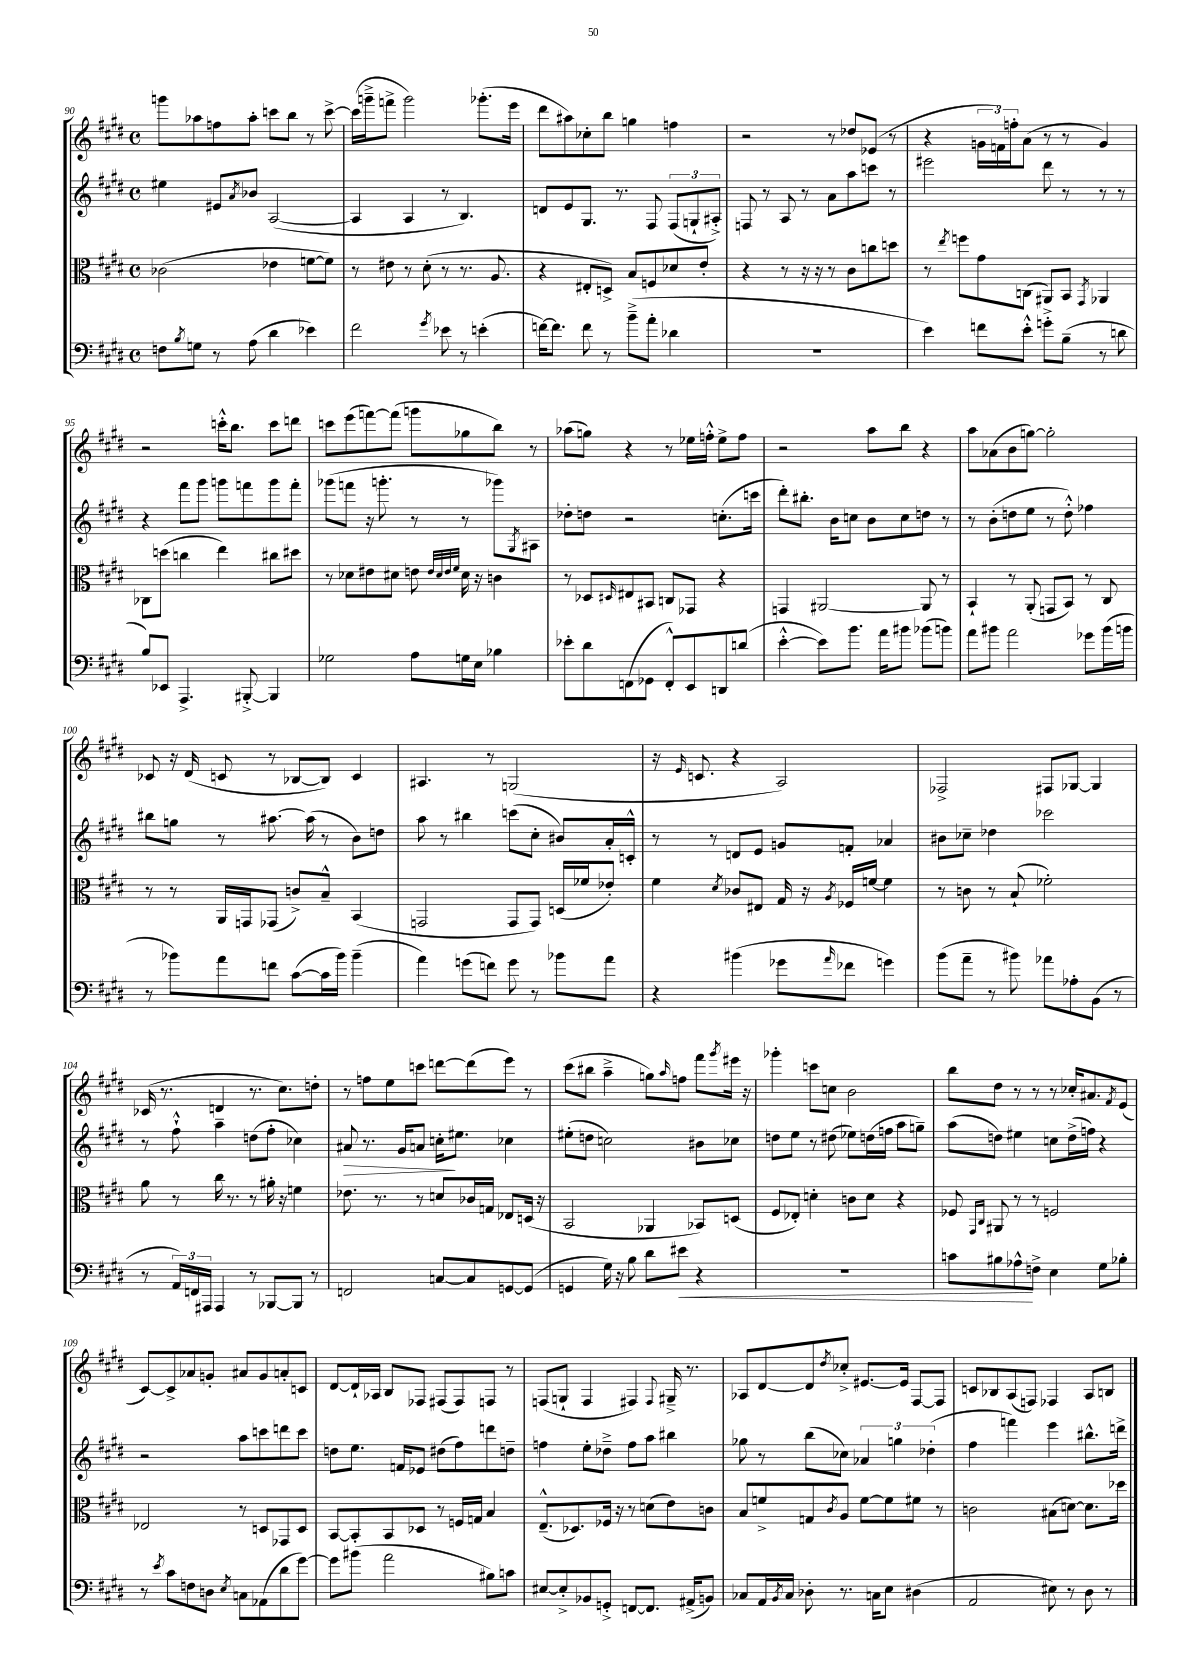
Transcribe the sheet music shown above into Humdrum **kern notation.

**kern	**dynam	**kern	**kern	**dynam	**kern
*part4	*part4	*part3	*part2	*part2	*part1
*staff4	*staff4	*staff3	*staff2	*staff2	*staff1
*clefF4	*	*clefC3	*clefG2	*	*clefG2
*k[f#c#g#d#]	*	*k[f#c#g#d#]	*k[f#c#g#d#]	*	*k[f#c#g#d#]
*M4/4	*	*M4/4	*M4/4	*	*M4/4
*met(c)	*	*met(c)	*met(c)	*	*met(c)
=90	=90	=90	=90	=90	=90
8Fn\L	.	(2c-X\	4ee#X\	.	8gggn\L
8qB/	.	.	.	.	.
8Gn\J	.	.	.	.	8aa-X\
8r	.	.	8e#X/L	.	8ffn\
.	.	.	8qa/	.	.
(8A\	.	.	8b-X/J	.	8aa-'\J
4d#\	.	4e-X\	([2A/	.	8cccn\L
.	.	.	.	.	8bb\J
4e-X\)	.	[8fn\L	.	.	8r
.	.	8f\J])	.	.	[8ccc^\
=91	=91	=91	=91	=91	=91
2f#\	.	8r	4A/]	.	(16ccc\LL]
.	.	.	.	.	16gggn~^\J
.	.	8e#X\	.	.	8fffn^\J
.	.	8r	4A/	.	2ggg\)
.	.	(8d#'\	.	.	.
8qg#/	.	.	.	.	.
8e-X\	.	8r	8r	.	.
8r	.	8.r	4.B/)	.	.
(4en'\	.	.	.	.	(8.ggg-X'\L
.	.	8.A/	.	.	.
.	.	.	.	.	16eee\Jk
=92	=92	=92	=92	=92	=92
[16fn\KL)	.	4r	8dn/L	.	8ddd#\L
8.f\J]	.	.	.	.	.
.	.	.	8e/	.	8aa#X\)
8f\	.	8E#X'/L	8.G#/J	.	8cc-X'\
8r	.	8Dn^/J)	.	.	8bb\J
.	.	.	8.r	.	.
(8b~^\L	.	8B/L	.	.	4ggn\
8a'\J	.	8Fn/	8F#/	.	.
4d-X\	.	8d-X/	(12F#/L	.	4ffn\
.	.	.	12Gn`/	.	.
.	.	8e'/J	.	.	.
.	.	.	12A#X'^/J)	.	.
=93	=93	=93	=93	=93	=93
1r	.	4r	8Fn/	.	2r
.	.	.	8r	.	.
.	.	8r	8A/	.	.
.	.	16r	8r	.	.
.	.	16r	.	.	.
.	.	8r	8a\L	.	8r
.	.	8c#\L	8aa\	.	8dd-X/L
.	.	8ccn\	8cccn\J	.	(8e-X/J
.	.	8ddn\J	8r	.	8r
=94	=94	=94	=94	=94	=94
4e\)	.	8r	2eee#X\	.	4r
.	.	8qee/	.	.	.
.	.	8ffn\L	.	.	.
8fn\L	.	8g#\	.	.	24gn\LL
.	.	.	.	.	24fn\)
.	.	.	.	.	24ffn'\J
8e'^^\J	.	(8Cn\J	.	.	(8a\J
8gn'^\L	.	8AA#X/L)	8ddd#\	.	8r
(8B~\J	.	8BB/J	8r	.	8r
.	.	8qGG#/	.	.	.
8r	.	4AA-X/	8r	.	4g/)
8dn\	.	.	8r	.	.
!!LO:LB:g=z
=95	=95	=95	=95	=95	=95
8B/L)	.	8C-X\L	4r	.	2r
8EE-X/J	.	(8ddn\J	.	.	.
4.AAA^/	.	4ccn\	8fff#\L	.	.
.	.	.	8ggg#\J	.	.
.	.	4ee\)	8gggn\L	.	16cccn'^^\KL
.	.	.	.	.	8.bb\J
[8BBB#X'^/	.	.	8fffn\	.	.
4BBB#/]	.	8cc#X\L	8ggg\	.	8ccc\L
.	.	8dd#X\J	8fff'\J	.	8dddn\J
=96	=96	=96	=96	=96	=96
2G-X\	.	8r	(8ggg-X\L	.	8cccn\L
.	.	8d-X\L	8fffn\J	.	(8eee\
.	.	8e#X\	16r	.	[8fffn\)
.	.	.	8.gggn'\	.	.
.	.	8d#X\J	.	.	(8fff\J]
8A\L	.	8en\	8r	.	8gggn\L
.	.	32qqe/LLL	.	.	.
.	.	32qqd#/	.	.	.
.	.	32qqe/	.	.	.
.	.	32qqf#/JJJ	.	.	.
16Gn\L	.	16d#\	8r	.	8gg-X\
16E\JJ	.	16r	.	.	.
4B-X\	.	4cn\	8ggg-X\L)	.	8bb\J)
.	.	.	8qG#/	.	.
.	.	.	8A#X\J	.	8r
=97	=97	=97	=97	=97	=97
8e-X'\L	.	8r	8dd-X'\L	.	(8aa-X\L
8d#\	.	8D-X/L	8ddn\J	.	8ggn\J)
.	.	16qqD#X/	.	.	.
(8FFn\	.	8E#X/	2r	.	4r
8GG-X\J	.	8BB#X/J	.	.	.
8FF'^^/L)	.	8Cn/L	.	.	8r
8EE/	.	8GG-X/J	.	.	16ee-X\LL
.	.	.	.	.	16ffn'^^\JJ
8DDn/	.	4r	(8.ccn'\L	.	8ee-^\L
(8dn/J	.	.	.	.	8ff\J
.	.	.	16cccn\Jk	.	.
=98	=98	=98	=98	=98	=98
[4e'^^\	.	4GGn/	8ddd#'\L)	.	2r
.	.	.	8.bb#X'\J	.	.
8e\L])	.	[2AA#X/	.	.	.
.	.	.	16b\KL	.	.
8.b\J	.	.	8ccn\J	.	.
.	.	.	8b\L	.	8aa\L
16a\KL	.	.	.	.	.
8b#X\J	.	.	8cc\	.	8bb\J
(8b-X\L	.	8AA#/]	8ddn\J	.	4r
8bn\J)	.	8r	8r	.	.
=99	=99	=99	=99	=99	=99
8a\L	.	4BB`/	8r	.	8aa\L
8b#X\J	.	.	(8b'\L	.	(8a-X\
2a\	.	8r	8ddn\	.	8b\
.	.	(8AA'/	8ee\J	.	[8ggn\J)
.	.	8GGn/L	8r	.	2gg'\]
.	.	8BB/J)	8dd'^^\)	.	.
8g-X\L	.	8r	4ff-X\	.	.
(16b#\L	.	8C#/	.	.	.
16bn\JJ	.	.	.	.	.
!!LO:LB:g=z
=100	=100	=100	=100	=100	=100
8r	.	8r	8bb#X\L	.	8c-X/
8b-X\L)	.	8r	8ggn\J	.	16r
.	.	.	.	.	(16d#/
8a\	.	16AA/LL	8r	.	8cn/
.	.	16GGn/J	.	.	.
8fn\J	.	(8GG-X/J	[8.aa#X\	.	8r
([8c#\L	.	8cn^/L)	.	.	[8B-X/L
.	.	.	(16aa#\]	.	.
16c#\L]	.	8B~^^/J	8r	.	8B-/J])
16b-\JJ)	.	.	.	.	.
(4b-~\	.	(4BB/	8b\L)	.	4c/
.	.	.	8ddn\J	.	.
=101	=101	=101	=101	=101	=101
4a\)	.	2GGn/	8aa\	.	4.A#X/
.	.	.	8r	.	.
(8gn\L	.	.	4bb#X\	.	.
8fn\J)	.	.	.	.	8r
8g\	.	8GG/L	(8cccn\L	.	(2Gn/
8r	.	8GG/J)	8cc#'\J	.	.
8b-X\L	.	(16Dn/LL	8b#X/L)	.	.
.	.	16f-X/J	.	.	.
8a\J	.	8e-X'/J)	16a'/L	.	.
.	.	.	16cn'^^/JJ	.	.
=102	=102	=102	=102	=102	=102
4r	.	4f#\	8r	.	16r
.	.	.	.	.	16qqe/
.	.	.	.	.	8.cn/
.	.	.	8r	.	.
.	.	8qd#/	.	.	.
(4b#X\	.	8c-X/L	8dn/L	.	4r
.	.	8E#X/J	8e/J	.	.
8g-X\L	.	16G#/	8gn/L	.	2A/)
.	.	16r	.	.	.
16qqa/	.	8qA/	.	.	.
8f-X\J	.	16F-X/LL	8fn'/J	.	.
.	.	[16fn/JJ	.	.	.
4gn\)	.	4f\]	4a-X/	.	.
=103	=103	=103	=103	=103	=103
(8b\L	.	8r	8b#X\L	.	2F-X^/
8a~\J	.	8cn\	8cc-X~\J	.	.
8r	.	8r	4dd-X\	.	.
8b#X\)	.	(8B`/	.	.	.
8a-X\L	.	2f-X'\)	2ccc-X\	.	8F#X/L
8A-X'\	.	.	.	.	[8G-X/J
(8BB\J	.	.	.	.	4G-/]
8r	.	.	.	.	.
!!LO:LB:g=z
=104	=104	=104	=104	=104	=104
8r	.	8a\	8r	.	(16c-X/
.	.	.	.	.	8.r
24AA/LL)	.	8r	8ff#`^^\	.	.
24FFn/	.	.	.	.	.
24AAA#X/JJ	.	.	.	.	.
4AAA#/	.	16cc#\	4aa~\	.	4dn/
.	.	8.r	.	.	.
8r	.	8r	(8ddn\L	.	8.r
[8BBB-X/L	.	16a#X'\	8ff#'\J	.	.
.	.	16r	.	.	8.cc#\L)
8BBB-/J]	.	4fn\	4cc-X\)	.	.
8r	.	.	.	.	8ddn'\J
=105	=105	=105	=105	=105	=105
!	!	!	!	!LO:HP:b	!
2FFn/	.	8.e-X\	8a#X/	>	8r
.	.	.	8.r	.	8ffn\L
.	.	8.r	.	.	.
.	.	.	.	.	8ee\
.	.	.	16g#/KL	.	.
.	.	8r	8an/J	.	8cccn\J
[8Cn/L	.	8dn/L	16ccn'\KL	.	[8dddn\L
.	.	.	8.ee#X\J	]	.
8C/]	.	16c-X/L	.	.	(8ddd\]
.	.	16Gn/JJ	.	.	.
[8GGn/	.	8E-X/L	4cc-X\	.	8eee\J)
(8GG/J]	.	(16Dn/Jk	.	.	8r
.	.	16r	.	.	.
=106	=106	=106	=106	=106	=106
4GGn/	.	2BB/	(8ee#X'\L	.	(8ccc#\L
.	.	.	8ddn\J	.	8bb#X\J
16G#\)	.	.	2ccn\)	.	4aa~^\
16r	.	.	.	.	.
8B\	.	.	.	.	.
8d#\L	.	4AA-X/	.	.	8ggn\L)
.	.	.	.	.	16qqaa/
!	!LO:HP:b	!	!	!	!
8e#X\J	<	.	.	.	8ffn\J
4r	.	8BB-X/L)	8b#X\L	.	8fff#\L
.	.	.	.	.	8qggg#/
.	.	(8Dn/J	8cc-X\J	.	16eee#X\Jk
.	.	.	.	.	16r
=107	=107	=107	=107	=107	=107
1r	.	8F#/L	8ddn\L	.	4ggg-X'\
.	.	8E-X'/J)	8ee\J	.	.
.	.	4dn'\	8r	.	8cccn\L
.	.	.	(8dd#X\	.	8ccn\J
.	.	8cn\L	8ee-X\L)	.	2b\
.	.	8d\J	(16ddn\L	.	.
.	.	.	16ffn\JJ	.	.
.	.	4r	8aa\L	.	.
.	.	.	8ggn~\J)	.	.
=108	=108	=108	=108	=108	=108
8cn\L	.	8F-X/	(8aa\L	.	8bb\L
.	.	16qqGG#/LL	.	.	.
.	.	16qqC#/JJ	.	.	.
8B#X\	.	8AA#X/	8ddn\J)	.	8dd#\J
8A-X^^\	.	8r	4ee#X\	.	8r
8Fn^\J	[	8r	.	.	8r
4E\	.	2Fn/	8ccn\L	.	8r
.	.	.	(16dd^\L	.	16cc-X'/KL
.	.	.	16ffn\JJ)	.	8.a#X/
8G#\L	.	.	4r	.	.
.	.	.	.	.	8qf#/
8B-X'\J	.	.	.	.	(8e/J
!!LO:LB:g=z
=109	=109	=109	=109	=109	=109
8r	.	2E-X/	2r	.	[8c#/L)
8qe/	.	.	.	.	.
8c#\L	.	.	.	.	8c#^/]
8Fn\	.	.	.	.	8a-X/
8Dn\J	.	.	.	.	8gn'/J
8qE/	.	.	.	.	.
8Cn\L	.	8r	8aa\L	.	8a#X/L
(8AA-X\	.	8Dn/L	8cccn\	.	8g/
8d#\	.	8GG-X/	8dddn\	.	8an'/
[8g#\J)	.	8D/J	8ccc\J	.	8cn/J
=110	=110	=110	=110	=110	=110
8g#\L]	.	[8BB/L	8ddn\L	.	[8d#/L
(8b#X\J	.	8BB'/]	8.ee\J	.	16d#`/L]
.	.	.	.	.	16A-X/JJ
2a\	.	8BB/	.	.	8B/L
.	.	.	16fn/KL	.	.
.	.	8D-X/J	8e-X/J	.	8F-X/J
.	.	8r	(8dd#X\L	.	(8F#X/L
.	.	16Fn/LL	8ff#\)	.	8F#/)
.	.	16Gn/JJ	.	.	.
8B#X\L)	.	4B/	8dddn\	.	8Fn/J
8cn\J	.	.	8ddn~\J	.	8r
=111	=111	=111	=111	=111	=111
[8E#X/L	.	(8.E~^^/L	4ffn\	.	(8Fn/L
8E#'^/]	.	.	.	.	8Gn`/J
.	.	8.D-X/)	.	.	.
8BB-X/	.	.	8ee'\L	.	4F/
8GGn'^/J	.	16F-X/Jk	8dd-X~^\J	.	.
.	.	16r	.	.	.
[8FFn/L	.	8r	8ff\L	.	4F#X/)
8.FF/J]	.	(8dn\L	8aa\J	.	.
.	.	.	.	.	8qqF#/
.	.	8e\)	4bb#X\	.	16G#X~^/
(16AA#X^/KL	.	.	.	.	8.r
8BBn/J)	.	8cn\J	.	.	.
=112	=112	=112	=112	=112	=112
8C-X/L	.	8B/L	8gg-X\	.	8A-X/L
16AA/L	.	8fn^/	8r	.	[8d#/
8qBB/	.	.	.	.	.
16C-/JJ	.	.	.	.	.
8D-X'\	.	8Gn/	(8bb\L	.	8d#/]
.	.	8qc#/	.	.	8qdd#/
8.r	.	8A/J	8cc-X\J)	.	8cc-X'^/J
.	.	[8f\L	6a-X/	.	[8.e#X/L
16Cn\KL	.	.	.	.	.
8E\J	.	8f\]	.	.	.
.	.	.	6ggn\	.	.
.	.	.	.	.	16e#/Jk]
(4D#X\	.	8f#X\J	.	.	[8F#/L
.	.	.	(6dd-X'\	.	.
.	.	8r	.	.	8F#/J]
=113	=113	=113	=113	=113	=113
2AA/	.	2cn\	4ff#\	.	8cn/L
.	.	.	.	.	8B-X/
.	.	.	4fffn\)	.	(8A/
.	.	.	.	.	8Fn/J)
8E#X\)	.	(8B#X\L	4eee\	.	4F-X/
8r	.	[8dn\J)	.	.	.
8D#\	.	8.d\L]	8.bb#X^^\L	.	8A/L
8r	.	.	.	.	8Bn/J
.	.	16dd-X\Jk	16dddn^\Jk	.	.
==	==	==	==	==	==
*-	*-	*-	*-	*-	*-
